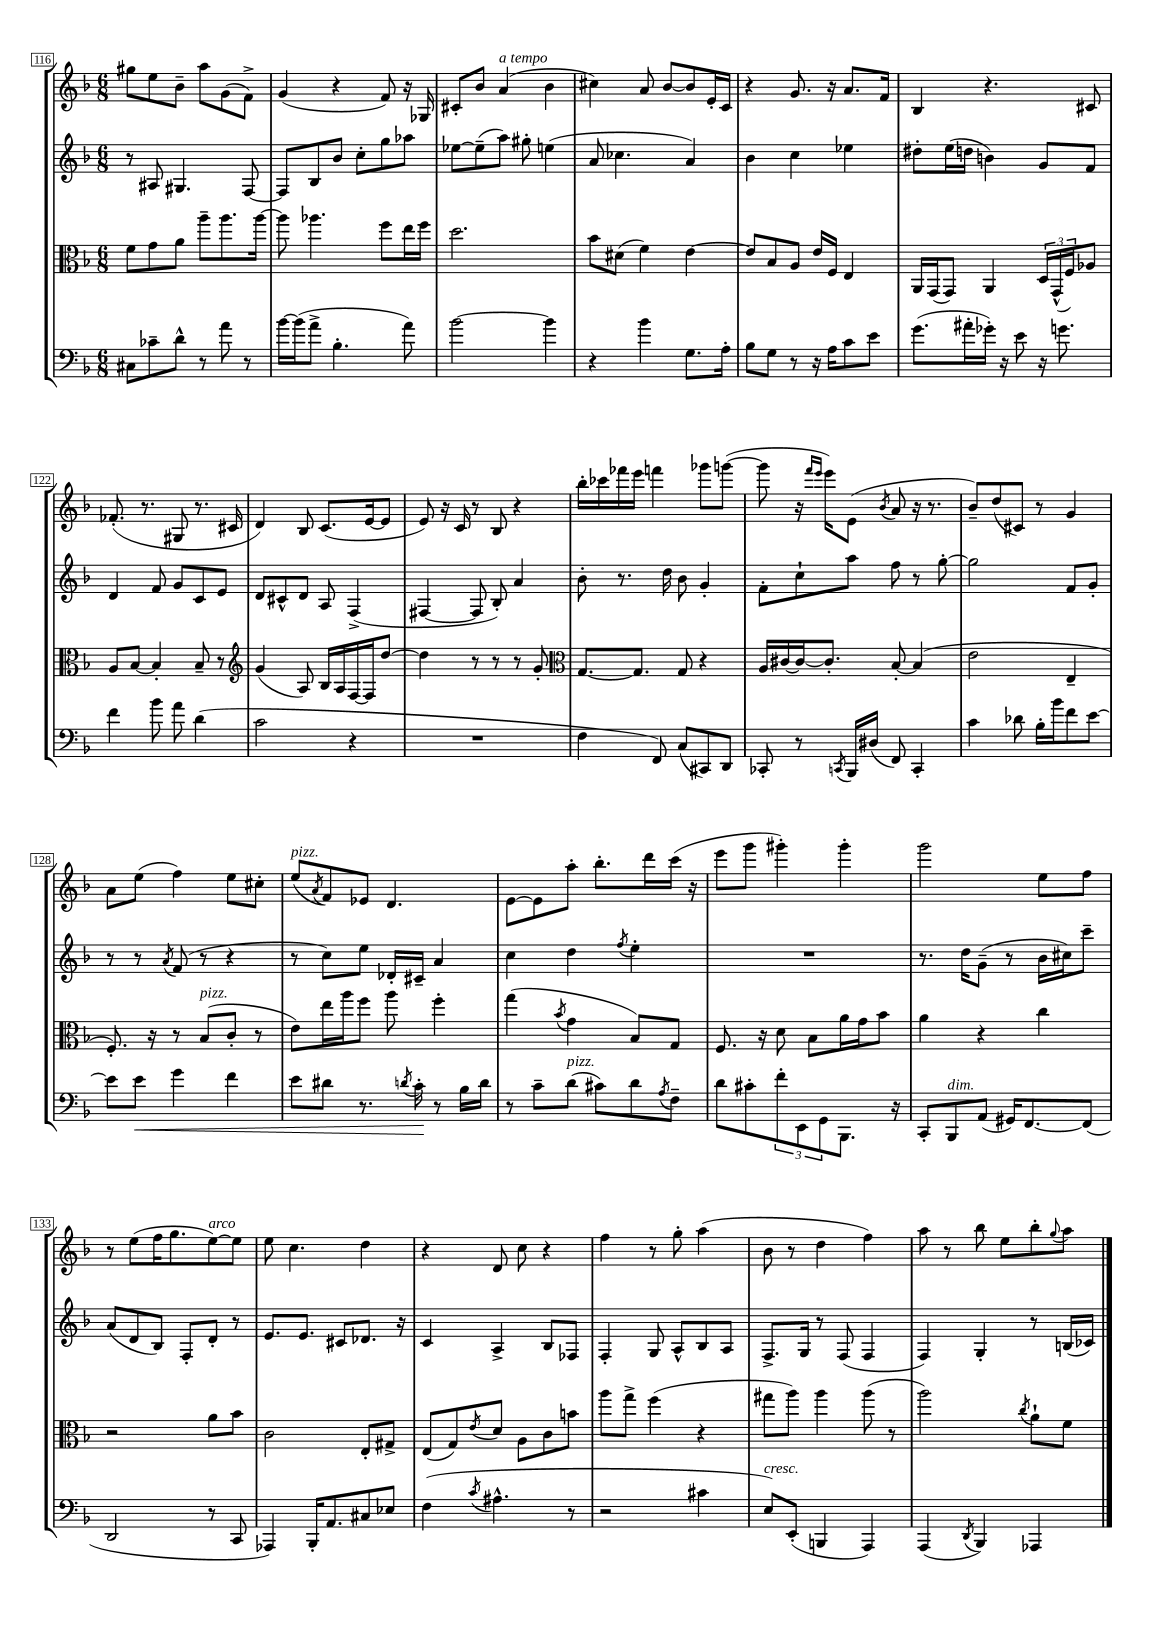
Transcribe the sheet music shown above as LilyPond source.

<<
\new StaffGroup <<
\new Staff = "s0" {
    \clef treble \key f \major \numericTimeSignature \time 6/8
    gis''8 e''8 bes'8-- a''8 g'8( f'8->) |
    g'4( r4 f'8) r16 ges16 |
    cis'8-. bes'8 a'4^\markup { \italic "a tempo" }( bes'4 |
    cis''4) a'8 bes'8~ bes'8 e'16-. c'16 |
    r4 g'8. r16 a'8. f'16 |
    bes4 r4. cis'8 |
    fes'8.-.( r8. gis8 r8. cis'16 |
    d'4) bes8 c'8.( e'16~ e'8 |
    e'8) r16 c'16 r8 bes8 r4 |
    bes''16-. ces'''16 fes'''16 e'''16 f'''4 ges'''8 g'''8~( |
    g'''8 r16 \grace { f'''16 e'''16 } e'''16) e'8( \acciaccatura { bes'8 } a'8 r16 r8. |
    bes'8--) d''8( cis'8) r8 g'4 |
    a'8 e''8( f''4) e''8 cis''8-. |
    e''8^\markup { \italic "pizz." }( \acciaccatura { a'8 } f'8) ees'8 d'4. |
    e'8~ e'8 a''8-. bes''8.-. d'''16 c'''16( r16 |
    e'''8 g'''8 gis'''4-.) gis'''4-. |
    g'''2 e''8 f''8 |
    r8 e''8( f''16 g''8. e''8~^\markup { \italic "arco" }) e''8 |
    e''8 c''4. d''4 |
    r4 d'8 c''8 r4 |
    f''4 r8 g''8-. a''4( |
    bes'8 r8 d''4 f''4) |
    a''8 r8 bes''8 e''8 bes''8-. \appoggiatura { g''8 } a''8 \bar "|." |
}
\new Staff = "s1" {
    \clef treble \key f \major \numericTimeSignature \time 6/8
    r8 ais8 gis4. f8~ |
    f8 bes8 bes'8 c''8-. g''8 aes''8 |
    ees''8~ ees''8--( a''8) gis''8-. e''4( |
    a'8 ces''4. a'4) |
    bes'4 c''4 ees''4 |
    dis''8-. e''16( d''16 b'4) g'8 f'8 |
    d'4 f'8 g'8 c'8 e'8 |
    d'8 cis'8-^ d'8 a8 f4->( |
    fis4~ fis8 bes8-.) a'4 |
    bes'8-. r8. d''16 bes'8 g'4-. |
    f'8-. c''8-! a''8 f''8 r8 g''8~-. |
    g''2 f'8 g'8-. |
    r8 r8 \acciaccatura { a'8 } f'8( r8 r4 |
    r8 c''8) e''8 des'16-. cis'16-- a'4 |
    c''4 d''4 \acciaccatura { f''8 } e''4-. |
    R2. |
    r8. d''16 g'8--( r8 bes'16 cis''16) c'''8-- |
    a'8( d'8 bes8) f8-. d'8-. r8 |
    e'8. e'8. cis'8 des'8. r16 |
    c'4 a4-> bes8 fes8 |
    f4-. g8 a8-^ bes8 a8 |
    f8.-> g16 r8 f8( f4 |
    f4) g4-. r8 b16( ces'16) \bar "|." |
}
\new Staff = "s2" {
    \clef alto \key f \major \numericTimeSignature \time 6/8
    f'8 g'8 a'8 a''8-- a''8. a''16~ |
    a''8 aes''4. f''8 e''16 f''16 |
    d''2. |
    bes'8 dis'8( f'4) e'4~ |
    e'8 bes8 a8 e'16 f16 e4 |
    a,16 g,16( g,8) a,4 \tuplet 3/2 { d16 g,16-^( f16) } aes8 |
    a8 bes8~ bes4-. bes8-- r8 |
    \clef treble g'4( a8) bes16 a16 f16~ f16 d''8~ |
    d''4 r8 r8 r8 g'8-. |
    \clef alto g8.~ g8. g8 r4 |
    a16 cis'16~ cis'16~ cis'8.-. bes8~-. bes4( |
    e'2 e4-- |
    f8.-.) r16 r8 bes8^\markup { \italic "pizz." }( c'8-. r8 |
    e'8) e''16 a''16 f''8 a''8 f''4-. |
    g''4( \acciaccatura { bes'8 } g'4 bes8) g8 |
    f8. r16 d'8 bes8 a'16 g'16 bes'8 |
    a'4 r4 c''4 |
    r2 a'8 bes'8 |
    c'2 e8-. gis8-> |
    e8( g8) \acciaccatura { e'8 } d'8 a8 c'8 b'8 |
    a''8 g''8-> f''4( r4 |
    gis''8 a''8) a''4 a''8( r8 |
    a''2) \acciaccatura { c''8 } a'8-! f'8 \bar "|." |
}
\new Staff = "s3" {
    \clef bass \key f \major \numericTimeSignature \time 6/8
    cis8 ces'8-- d'8-^ r8 a'8 r8 |
    bes'16~ bes'16( a'8-> bes4.-. a'8) |
    bes'2~ bes'4 |
    r4 bes'4 g8. a16-. |
    bes8 g8 r8 r16 a16 c'8 e'8 |
    g'8.( ais'16-. ges'16-.) r16 e'8 r16 g'8. |
    f'4 bes'8 a'8 d'4( |
    c'2 r4 |
    R2. |
    f4 f,8) c8( cis,8) d,8 |
    ces,8-. r8 \acciaccatura { c,8 } bes,,16 dis16( f,8) c,4-. |
    c'4 des'8 bes16-. bes'16 f'8 e'8~ |
    e'8 e'8\< g'4 f'4 |
    e'8 dis'8 r8. \acciaccatura { d'8 } c'16-.\! r8 bes16 d'16 |
    r8 c'8-- d'8^\markup { \italic "pizz." }( cis'8) d'8 \acciaccatura { a8 } f8-- |
    d'8 cis'8-. \tuplet 3/2 { f'8-. e,8 g,8 } bes,,8. r16 |
    c,8-. bes,,8^\markup { \italic "dim." } a,8( gis,16) f,8.~ f,8( |
    d,2 r8 c,8 |
    aes,,4) bes,,16-. a,8. cis8 ees8 |
    f4( \acciaccatura { c'8 } ais4.-^ r8 |
    r2 cis'4 |
    e8^\markup { \italic "cresc." }) e,8-.( b,,4 a,,4) |
    a,,4( \acciaccatura { d,8 } bes,,4) aes,,4 \bar "|." |
}
>>
>>
\layout { \context { \Score currentBarNumber = #116 \override BarNumber.stencil = #(make-stencil-boxer 0.1 0.3 ly:text-interface::print) } }
